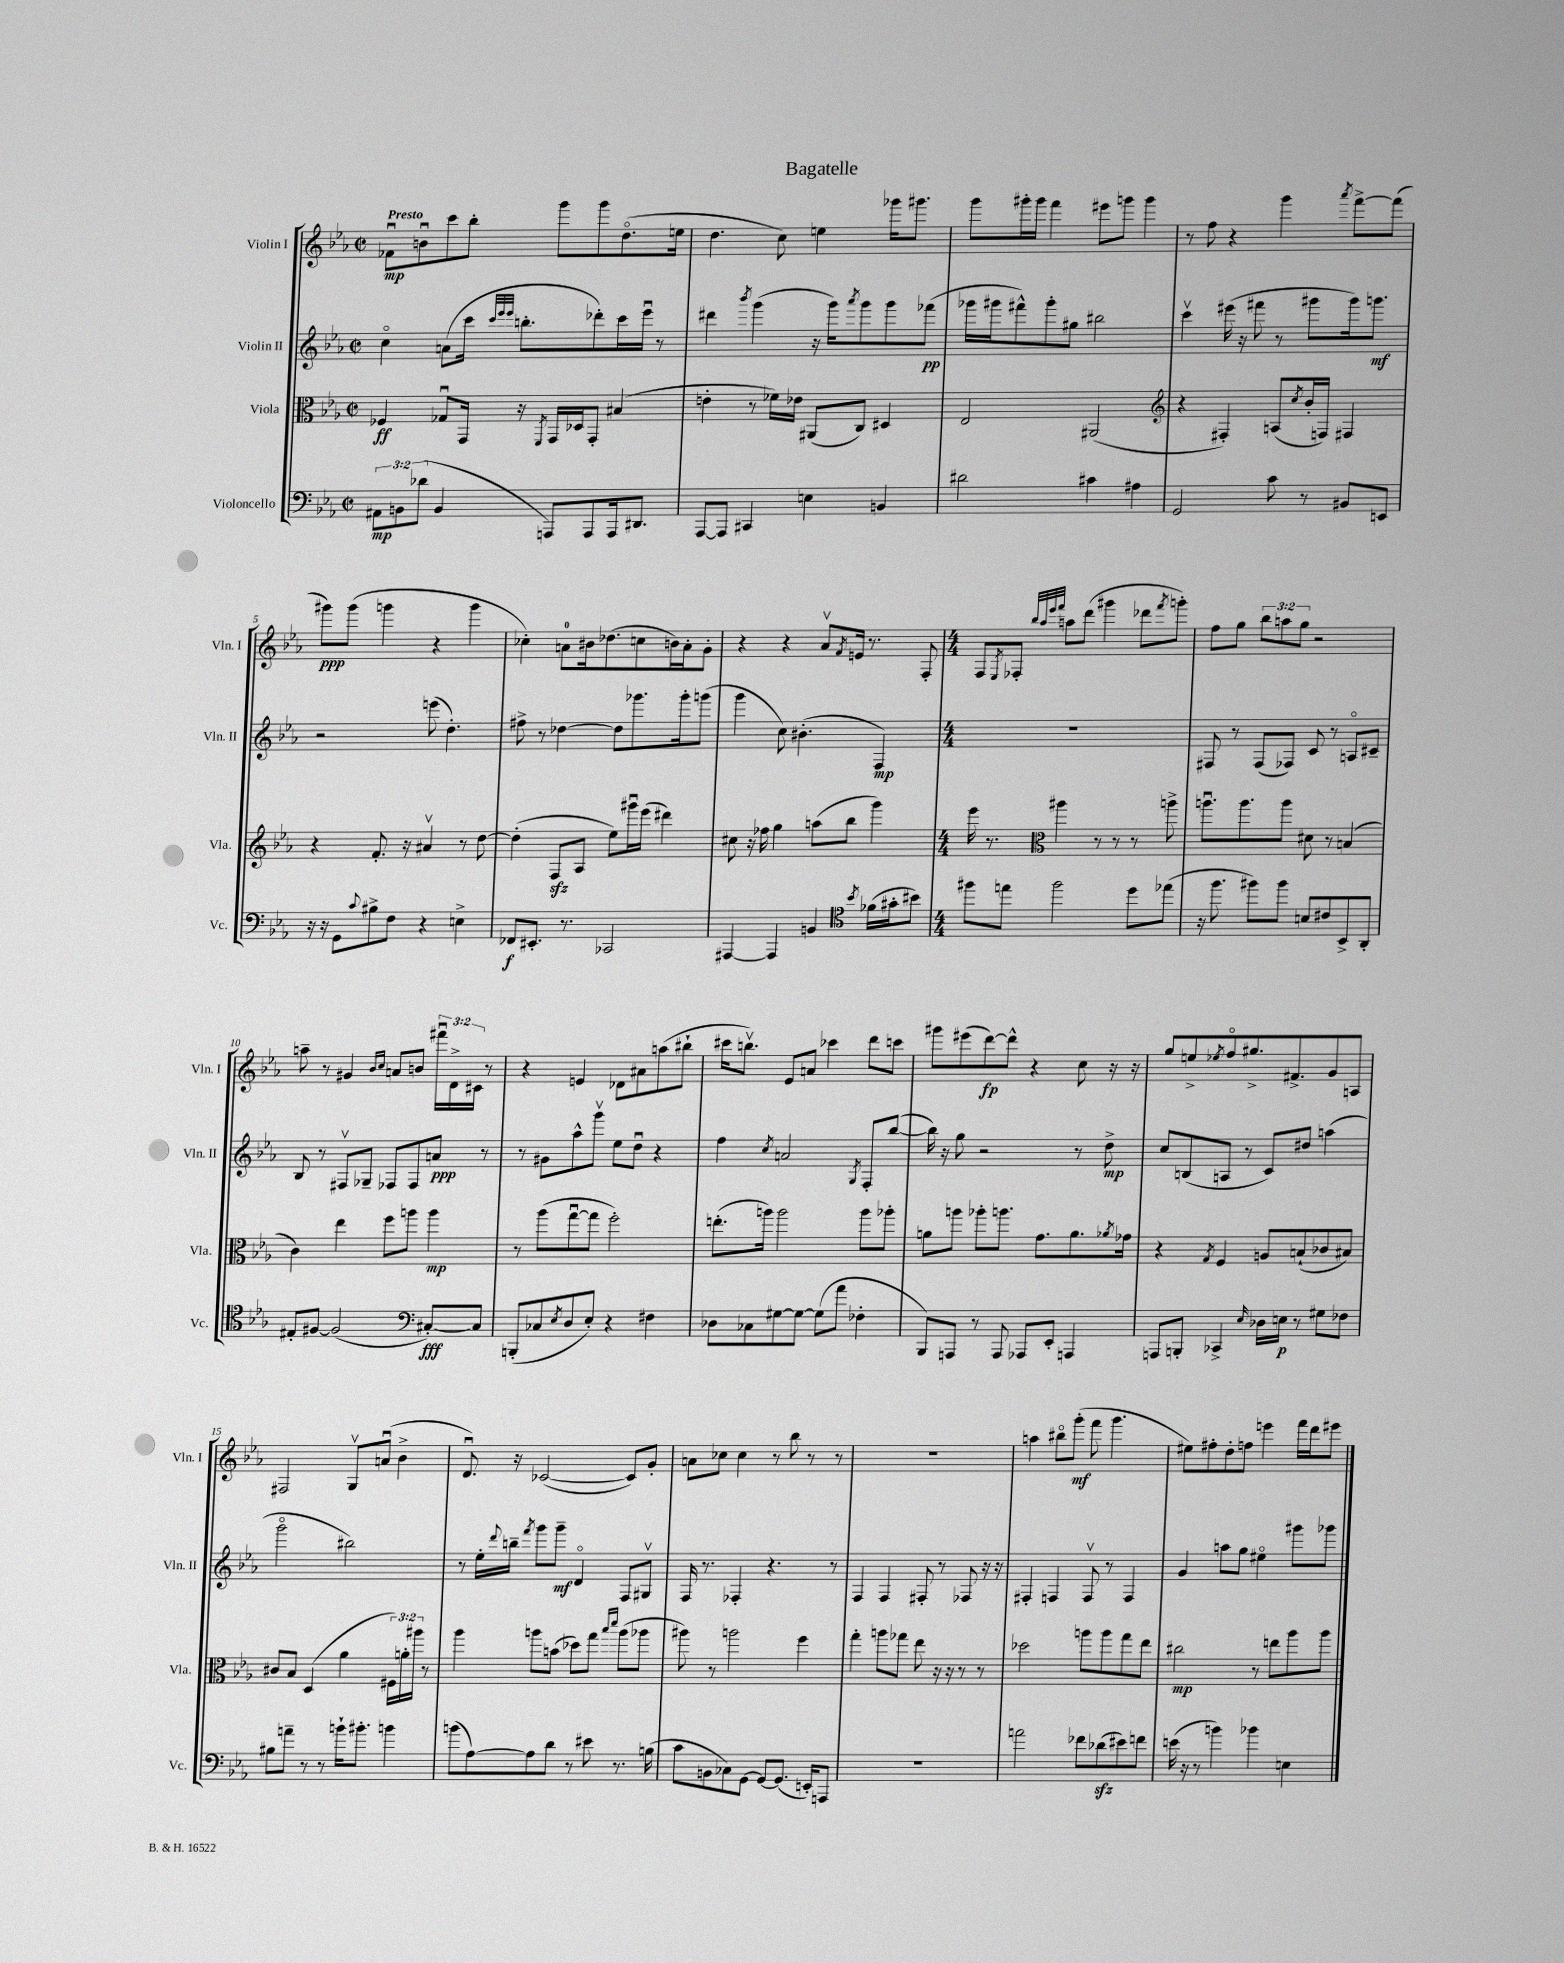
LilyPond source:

\header { title = "Bagatelle" }
<<
\new StaffGroup <<
\new Staff = "s0" \with { instrumentName = "Violin I" shortInstrumentName = "Vln. I" } {
    \clef treble \key ees \major \defaultTimeSignature \time 2/2 \override Staff.TupletNumber.text = #tuplet-number::calc-fraction-text \tempo "Presto"
    fes'8\downbow\mp b'8\downbow c'''8 bes''8-. g'''8 g'''8 d''8.\flageolet( e''16 |
    d''4. c''8) e''4 ges'''16 gis'''8. |
    g'''8 gis'''16-. gis'''16 f'''4 eis'''8 g'''8 g'''4 |
    r8 f''8 r4 g'''4 \acciaccatura { aes'''8 } f'''8~-> f'''8( |
    gis'''8\ppp) gis'''8( g'''4 r4 g'''4 |
    ces''4-.) a'8-0 bis'16 des''8.( c''8 b'16) a'16-. g'8-. |
    r4 r4 aes'8\upbow \acciaccatura { f'8 } e'16 r8. f8-. |
    \numericTimeSignature \time 4/4 f8 \acciaccatura { ees8 } fes8-. \grace { bes''32 aes''32 ees'''32 f'''32 } a''8 d'''8( gis'''4 des'''8 \acciaccatura { f'''8 } g'''8-.) |
    f''8 g''8 \tuplet 3/2 { bes''8 a''8 g''8 } r2 |
    a''8-- r8 gis'4 \grace { bes'16 c''16 } a'8 b'8 \tuplet 3/2 { fis'''16\downbow d'16-> cis'16 } r8 |
    r4 e'4 des'8 ais'8 a''8( bis''8-! |
    cis'''16 b''8.\upbow) ees'8 a'8 ces'''4 d'''8 c'''8 |
    gis'''8 eis'''8( d'''8~\fp) d'''8-^ r4 c''8 r16 r16 |
    g''8 e''8-> \acciaccatura { ees''8 } f''8\flageolet gis''8.-> fis'8.-> g'8 a8 |
    fis2 g8\upbow a'8\downbow( bes'4-> |
    d'8.\downbow) r16 ces'2~( ces'8) g'8-. |
    a'8 ces''8 ces''4 r8 bes''8 r8 r8 |
    R1 |
    a''4 bis''8\flageolet g'''8-.\mf( f'''8 g'''4. |
    eis''8) fis''8-. d''8-. f''8 e'''4 f'''16 d'''16 eis'''8 \bar "|." |
}
\new Staff = "s1" \with { instrumentName = "Violin II" shortInstrumentName = "Vln. II" } {
    \clef treble \key ees \major \defaultTimeSignature \time 2/2
    c''4\flageolet a'8( c'''16 \grace { c'''32 ees'''32 ees'''32 } b''8.-. des'''8-.) c'''16 ees'''16\downbow r8 |
    dis'''4 \acciaccatura { bes'''8 } g'''4( r16 g'''16) \acciaccatura { aes'''8 } g'''8 g'''8 fes'''8\pp( |
    ges'''16 gis'''16 fis'''8-^) gis'''8-. gis''8 bis''2 |
    c'''4\upbow eis'''16( r16 fis'''8 r8 gis'''8 gis'''16) g'''8.\mf |
    r2 e'''8( d''4.-.) |
    fis''8-> r8 des''4~ des''8 ges'''8. ges'''16-. g'''8( |
    g'''4 c''8) bis'4.-.( f4\mp) |
    \numericTimeSignature \time 4/4 R1 |
    fis8 r8 fis8( fes8) c'8 r8 a8\flageolet cis'8-- |
    bes8 r8 fis8\upbow ges8-- fes8 fes8 a'8\ppp r8 |
    r8 gis'8 aes''8-^ g'''8\upbow ees''8 d''8\downbow r4 |
    f''4 \acciaccatura { c''8 } a'2 \acciaccatura { g8 } f8-. bes''8~( |
    bes''16) r16 g''8 r2 r8 d''8->\mp |
    c''8 b8( a8 r8 c'8) dis''8 a''4( |
    g'''2\flageolet bis''2) |
    r8 ees''16-. \appoggiatura { d'''8 } b''16-- \acciaccatura { f'''8 } g'''8 g'''8--\mf d'4\flageolet f8 gis8\upbow |
    f16 r8. fes4-. r4. r8 |
    f4 f4 fis8-. r8 fes8 r16 r16 |
    fis4-. f4 f8\upbow r8 f4 |
    g'4 a''8 g''8 eis''4\flageolet gis'''8 ges'''8 \bar "|." |
}
\new Staff = "s2" \with { instrumentName = "Viola" shortInstrumentName = "Vla." } {
    \clef alto \key ees \major \defaultTimeSignature \time 2/2 \override Staff.TupletNumber.text = #tuplet-number::calc-fraction-text
    fes4\ff ges8\downbow g,16 r16 \acciaccatura { f,8 } g,16 des16 g,8-. bis4( |
    e'4-. r8 fes'16) ees'16 ais,8( c8) dis4 |
    ees2 ais,2( |
    \clef treble r4 fis4-.) a8( \acciaccatura { c''8 } bes'16-. f16) fis4 |
    r4 f'8.-. r16 ais'4\upbow r8 d''8~ |
    d''4-.( f8\sfz aes8 ees''8) gis'''16\downbow ees'''16( dis'''4) |
    cis''8 r16 fes''16 g''4 a''8( bes''8 g'''4) |
    \numericTimeSignature \time 4/4 ees'''16 r8. \clef alto ais''4 r8 r8 r8 a''8-> |
    a''8.\downbow a''8. a''8 dis'8 r8 b4( |
    c'4) ees''4 f''8 a''8 a''4\mp |
    r8 aes''8( g''8~\downbow g''8 f''2-.) |
    e''8.-.( a''16) a''2 a''8 aes''8-. |
    a'8 a''8 aes''8-. a''8. g'8. a'8. \acciaccatura { aes'8 } ges'16 |
    r4 \acciaccatura { g8 } f4 a8 b8-!( ces'8 bis8) |
    cis'8 bes8 d4( aes'4 \tuplet 3/2 { fis16) a'16-. ais''16 } r8 |
    aes''4 a''8 b'8( des''8) g''8 \grace { bes''16 d'''16 } a''8( aes''8 |
    ais''8) r8 a''2 f''4 |
    g''4-. a''8 ges''8 ees''8 r16 r16 r8 r8 |
    des''2 a''8 a''8 g''8 ees''8 |
    cis''2\mp r8 e''8 aes''8 aes''8 \bar "|." |
}
\new Staff = "s3" \with { instrumentName = "Violoncello" shortInstrumentName = "Vc." } {
    \clef bass \key ees \major \defaultTimeSignature \time 2/2 \override Staff.TupletNumber.text = #tuplet-number::calc-fraction-text
    \tuplet 3/2 { ais,8\mp b,8 des'8( } b,4 a,,8) a,,8 a,,16 dis,8. |
    aes,,8~ aes,,8 cis,4 e4 b,4 |
    dis'2 cis'4 ais4 |
    g,2 c'8 r8 bis,8 e,8 |
    r16 r16 g,8 \appoggiatura { c'8 } bis8-> f8 r4 e4-> |
    fes,8\f eis,8.-. r8. ces,2 |
    ais,,4~ ais,,4 b,4 \acciaccatura { ees'8 } fes'16( gis'16-. bis'8) |
    \numericTimeSignature \time 4/4 \clef tenor fis''8 e''8 fis''2 d''8 ees''8( |
    r16 f''8. fis''8) fis''8 b8 cis'8 bes,8-> aes,8-. |
    eis8-. fis8~ fis2( cis8~-.\fff) cis8 |
    \clef bass b,,8-.( ces8 \acciaccatura { ees8 } d8 ees8-.) r4 fis4 |
    des8 ces8 gis8~ gis8~ gis8( aes'8 fes4-. |
    bes,,8) a,,8 r8 a,,8 aes,,8 ees,8-. a,,4 |
    a,,8 b,,8-. ces,4-> \grace { ees16 } des16 e16\p r8 gis8 fes8 |
    bis8 a'8-- r8 r8 b'16-! bis'8.-. b'4 |
    b'8( aes8~) aes8 d'8 r8 eis'8 r8. b16( |
    c'8 b,8 ces8) g,8~ g,8~ g,8.( e,16-.) a,,8 |
    R1 |
    a'2 fes'8 des'8\sfz( eis'8) f'8 |
    e'16( r16 r8 b'4) bes'4 e4 \bar "|." |
}
>>
>>
